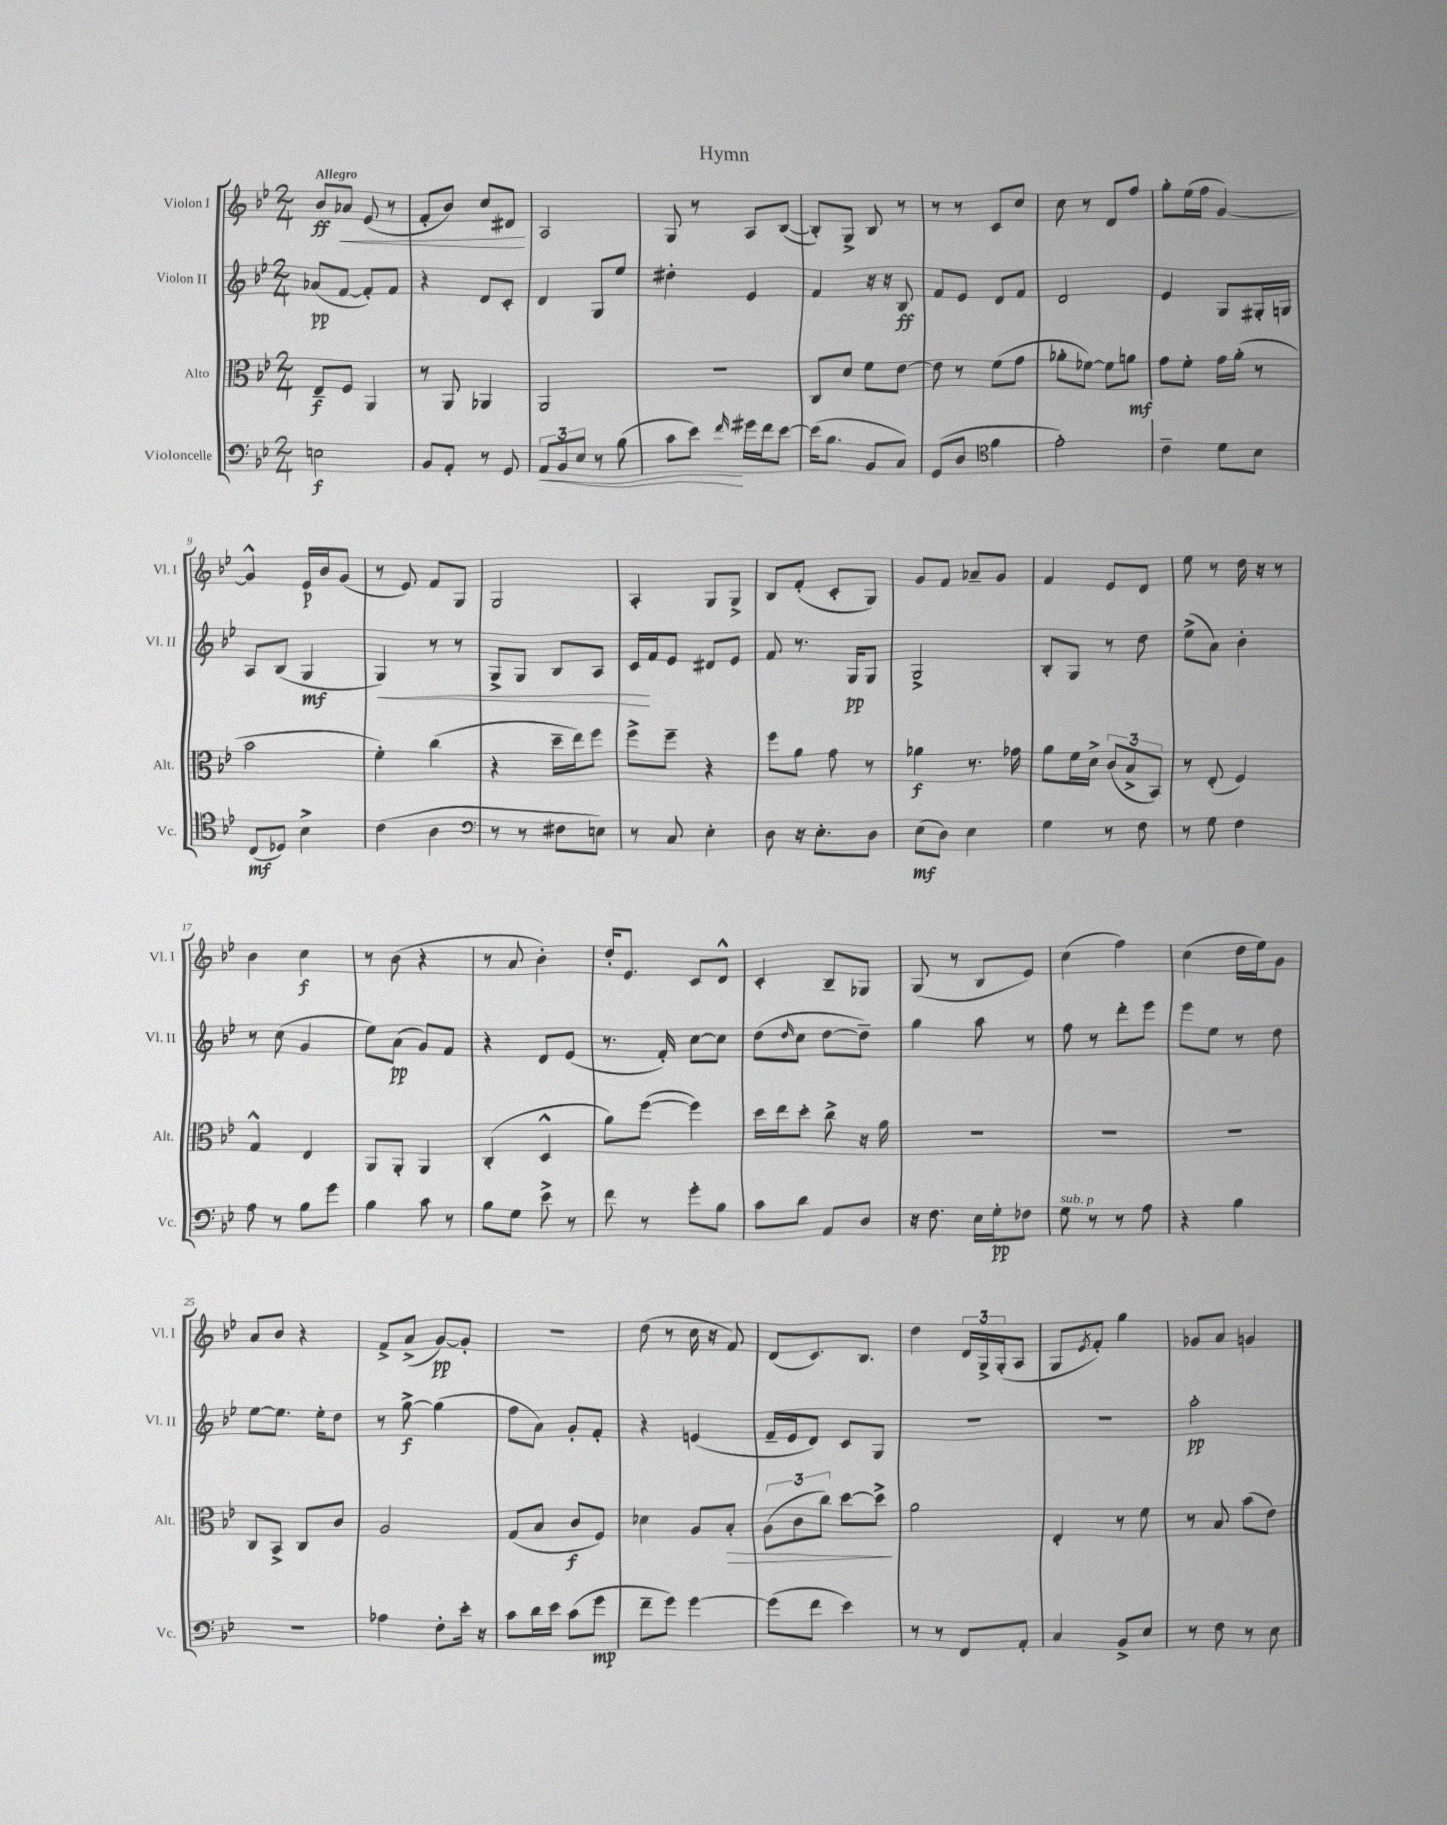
\header { title = "Hymn" }
<<
\new StaffGroup <<
\new Staff = "s0" \with { instrumentName = "Violon I" shortInstrumentName = "Vl. I" } {
    \clef treble \key bes \major \numericTimeSignature \time 2/4 \tempo "Allegro"
    bes'8\ff aes'8\< ees'8( r8 |
    f'8-. bes'8) c''8 dis'8\! |
    a2 |
    g8 r8 a8 bes8~( |
    bes8-.) g8-> bes8 r8 |
    r8 r8 c'8 c''8 |
    c''8 r8 d'8 f''8 |
    g''8-. ees''16( f''16 g'4~) |
    g'4-^ ees'16\p bes'16 g'8( |
    r8 ees'8) f'8 g8 |
    g2 |
    a4-. g8 g8-> |
    bes8 f'8-.( c'8-. g8) |
    g'8 f'8 aes'8-- g'8 |
    f'4 ees'8 d'8 |
    ees''8 r8 d''16 r16 r8 |
    bes'4 c''4\f |
    r8 bes'8( r4 |
    r8 a'8 bes'4-.) |
    d''16-. ees'8. c'8 d'8-^ |
    c'4-. bes8-- ges8 |
    g8( r8 bes8 ees'8) |
    c''4( f''4) |
    c''4( d''16 ees''16) g'8 |
    a'8 bes'8 r4 |
    f'8-> a'8->( g'8~\pp) g'8-. |
    r2 |
    d''8( r8 c''16 r16 f'8) |
    d'8( c'8.) bes8. |
    d''4 \tuplet 3/2 { d'16 g16-> g16-.( } a8 |
    g8 \acciaccatura { ees'8 } f'8-.) g''4 |
    ges'8 a'8 g'4 \bar "|." |
}
\new Staff = "s1" \with { instrumentName = "Violon II" shortInstrumentName = "Vl. II" } {
    \clef treble \key bes \major \numericTimeSignature \time 2/4
    aes'8\pp( f'8~ f'8-.) f'8 |
    r4 d'8 c'8-. |
    d'4 g8 ees''8 |
    dis''4-. ees'4 |
    f'4 r16 r16 bes8\ff |
    f'8 ees'8 d'8 f'8 |
    d'2 |
    ees'4 g8 gis16-. g16 |
    a8 bes8( g4\mf |
    g4\<) r8 r8 |
    g8-> g8 bes8 a8 |
    c'16\! f'16 ees'8 dis'8 ees'8 |
    f'8 r8. g16\pp g8 |
    g2-> |
    bes8-. g8 r8 d''8 |
    ees''8->( a'8) bes'4-. |
    r8 c''8( g'4 |
    ees''8) a'8\pp( g'8) f'8 |
    r4 d'8 ees'8( |
    r8. f'16-.) c''8~ c''8 |
    d''8( \grace { d''16 } c''8 d''8~ d''8--) |
    g''4 a''8 r8 |
    f''8 r8 d'''8-. ees'''8 |
    ees'''8 ees''8 r8 d''8 |
    ees''8~ ees''8. ees''16-. d''8 |
    r8 g''8~->\f g''4( |
    f''8 a'8) g'8-. f'8-. |
    r4 e'4( |
    f'16-- ees'16 d'8) c'8 g8 |
    r2 |
    r2 |
    a''2-.\pp \bar "|." |
}
\new Staff = "s2" \with { instrumentName = "Alto" shortInstrumentName = "Alt." } {
    \clef alto \key bes \major \numericTimeSignature \time 2/4
    ees8--\f f8 a,4 |
    r8 a,8 aes,4 |
    a,2 |
    r2 |
    c8 d'8 f'8 ees'8~ |
    ees'8 r8 f'8( g'8 |
    aes'8-. fes'8~) fes'8 a'8\mf |
    g'8 f'8-. g'16 a'16-.( r8 |
    bes'2 |
    f'4-.) c''4( |
    r4 d''16-- ees''16) f''8 |
    f''8-> f''8-- r4 |
    f''8 a'8 g'8 r8 |
    aes'4\f r8. ges'16 |
    a'8 f'16 d'16-> \tuplet 3/2 { c'8( bes8-> bes,8) } |
    r8 ees8-.( f4) |
    g4-^ ees4 |
    a,8 a,8-. a,4 |
    c4-.( d4-^ |
    a'8) f''8~( f''4) |
    d''16 ees''16 d''8-. c''8-> r16 a'16 |
    R2 |
    R2 |
    R2 |
    c8 bes,8-> c8 c'8 |
    a2 |
    g8( bes8 c'8\f f8) |
    des'4 a8 bes8-.\> |
    \tuplet 3/2 { a8( c'8 c''8) } d''8~ d''8->\! |
    a'2 |
    ees4-. r8 f'8 |
    r8 bes8 bes'8( ees'8) \bar "|." |
}
\new Staff = "s3" \with { instrumentName = "Violoncelle" shortInstrumentName = "Vc." } {
    \clef bass \key bes \major \numericTimeSignature \time 2/4
    e2\f |
    bes,8 a,8-. r8 g,8 |
    \tuplet 3/2 { a,8\< bes,8 ees8 } r8 bes8( |
    c'8 ees'8\!) \grace { f'16 } gis'16 f'16 ees'8~ |
    ees'16( bes8. bes,8 c8) |
    g,8( d8 \clef tenor f'4 |
    ees'2-.) |
    c'4-- d'8 bes8 |
    c8\mf( des8) bes4-> |
    c'4( a4 |
    \clef bass r8 r8 fis8 e8) |
    r8 c8 ees4-. |
    d8 r16 ees8.-. d8 |
    ees8\mf( d8) ees4 |
    g4 r8 f8 |
    r8 g8 f4 |
    a8 r8 bes8 g'8 |
    bes4 c'8 r8 |
    bes8 g8 ees'8-> r8 |
    f'8 r8 g'8-. bes8 |
    c'8 d'8 a,8 d8 |
    r16 f8. ees16 g16-.\pp fes8 |
    g8^\markup { \italic "sub. p" } r8 r8 a8 |
    r4 bes4 |
    r2 |
    aes4 f8-. ees'16-. r16 |
    c'8 d'16 ees'16 c'8( g'8\mp |
    f'8-- g'8) g'4~ |
    g'8( f'8 ees'4) |
    r8 r8 f,8 a,8-. |
    c4 bes,8-> ees8 |
    r8 f8 r8 ees8 \bar "|." |
}
>>
>>
